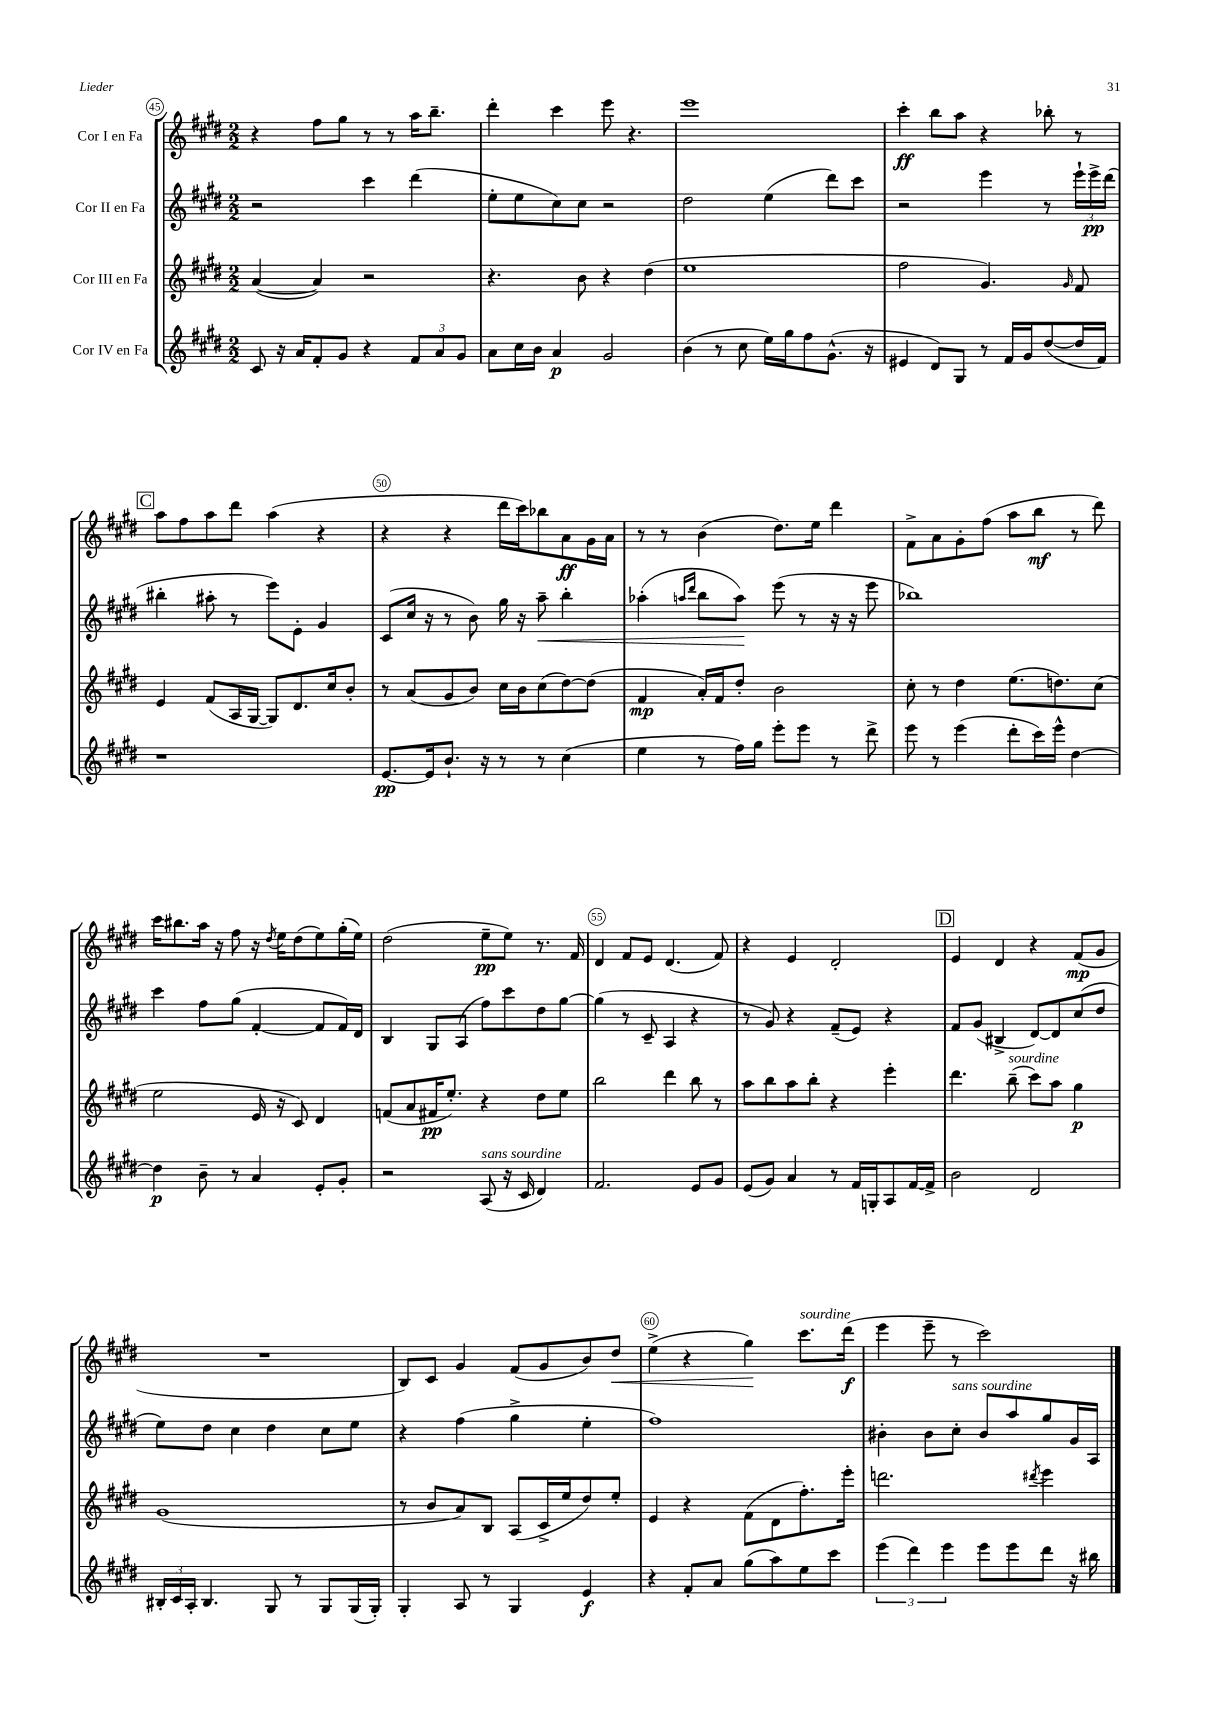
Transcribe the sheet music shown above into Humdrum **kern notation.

**kern	**dynam	**kern	**dynam	**kern	**dynam	**kern	**dynam
*part4	*part4	*part3	*part3	*part2	*part2	*part1	*part1
*staff4	*staff4	*staff3	*staff3	*staff2	*staff2	*staff1	*staff1
*I"Cor IV en Fa	*	*I"Cor III en Fa	*	*I"Cor II en Fa	*	*I"Cor I en Fa	*
*clefG2	*	*clefG2	*	*clefG2	*	*clefG2	*
*k[f#c#g#d#]	*	*k[f#c#g#d#]	*	*k[f#c#g#d#]	*	*k[f#c#g#d#]	*
*M2/2	*	*M2/2	*	*M2/2	*	*M2/2	*
=45	=45	=45	=45	=45	=45	=45	=45
8c#/	.	([4a/	.	2r	.	4r	.
16r	.	.	.	.	.	.	.
16a/KL	.	.	.	.	.	.	.
8f#'/	.	4a/])	.	.	.	8ff#\L	.
8g#/J	.	.	.	.	.	8gg#\J	.
4r	.	2r	.	4ccc#\	.	8r	.
.	.	.	.	.	.	8r	.
12f#/L	.	.	.	(4ddd#\	.	16aa\KL	.
.	.	.	.	.	.	8.bb~\J	.
12a/	.	.	.	.	.	.	.
12g#/J	.	.	.	.	.	.	.
=46	=46	=46	=46	=46	=46	=46	=46
8a\L	.	4.r	.	8ee'\L	.	4ddd#'\	.
16cc#\L	.	.	.	8ee\	.	.	.
16b\JJ	.	.	.	.	.	.	.
4a/	p	.	.	8cc#\)	.	4ccc#\	.
.	.	8b\	.	8cc#\J	.	.	.
2g#/	.	4r	.	2r	.	8eee\	.
.	.	.	.	.	.	4.r	.
.	.	(4dd#\	.	.	.	.	.
=47	=47	=47	=47	=47	=47	=47	=47
(4b\	.	1ee	.	2dd#\	.	1eee	.
8r	.	.	.	.	.	.	.
8cc#\	.	.	.	.	.	.	.
16ee\LL)	.	.	.	(4ee\	.	.	.
16gg#\J	.	.	.	.	.	.	.
8ff#\	.	.	.	.	.	.	.
(8.g#^^\J	.	.	.	8ddd#\L)	.	.	.
.	.	.	.	8ccc#\J	.	.	.
16r	.	.	.	.	.	.	.
=48	=48	=48	=48	=48	=48	=48	=48
4e#X/	.	2ff#\	.	2r	.	4ccc#'\	ff
8d#/L)	.	.	.	.	.	8bb\L	.
8G#/J	.	.	.	.	.	8aa\J	.
8r	.	4.g#/)	.	4eee\	.	4r	.
16f#/LL	.	.	.	.	.	.	.
16g#/J	.	.	.	.	.	.	.
([8dd#/	.	.	.	8r	.	8bb-X'\	.
.	.	16qqg#/	.	.	.	.	.
16dd#/L]	.	8f#/	.	24eee`\LL	.	8r	.
.	.	.	.	24eee^\	pp	.	.
16f#/JJ)	.	.	.	.	.	.	.
.	.	.	.	(24ddd#\JJ	.	.	.
!!LO:LB:g=z
!!LO:REH:place=s1:t=C
=49	=49	=49	=49	=49	=49	=49	=49
1r	.	4e/	.	4bb#X'\	.	8aa\L	.
.	.	.	.	.	.	8ff#\	.
.	.	(8f#/L	.	8aa#X'\	.	8aa\	.
.	.	16A/L	.	8r	.	8ddd#\J	.
.	.	[16G#/JJ	.	.	.	.	.
.	.	8G#/L])	.	8eee\L)	.	(4aa\	.
.	.	8.d#/	.	8e'\J	.	.	.
.	.	.	.	4g#/	.	4r	.
.	.	16cc#/k	.	.	.	.	.
.	.	8b'/J	.	.	.	.	.
=50	=50	=50	=50	=50	=50	=50	=50
[8.e/L	pp	8r	.	(8c#/L	.	4r	.
.	.	(8a/L	.	16cc#/Jk	.	.	.
16e/k]	.	.	.	16r	.	.	.
8.b`/J	.	8g#/	.	8r	.	4r	.
.	.	8b/J)	.	8b\)	.	.	.
16r	.	.	.	.	.	.	.
8r	.	16cc#\LL	.	16gg#\	.	16ddd#\LL	.
.	.	16b\J	.	16r	.	16ccc#\J)	.
!	!	!	!	!	!LO:HP:b	!	!
8r	.	(8cc#\	.	8aa~\	<	8bb-X\	.
(4cc#\	.	[8dd#\)	.	4bb'\	.	8a\	ff
.	.	(8dd#\J]	.	.	.	16g#\L	.
.	.	.	.	.	.	16a\JJ	.
=51	=51	=51	=51	=51	=51	=51	=51
4ee\	.	4f#/	mp	(4aa-X'\	.	8r	.
.	.	.	.	.	.	8r	.
.	.	.	.	16qqaan/LL	.	.	.
.	.	.	.	16qqddd#/JJ	.	.	.
8r	.	16a'/LL)	.	8bb\L	.	(4b\	.
.	.	16f#/J	.	.	.	.	.
16ff#\LL)	.	8dd#'/J	.	8aa\J)	.	.	.
16gg#\JJ	.	.	.	.	.	.	.
8eee'\L	.	2b\	.	(8eee\	[	8.dd#\L)	.
8eee\J	.	.	.	8r	.	.	.
.	.	.	.	.	.	16ee\Jk	.
8r	.	.	.	16r	.	4ddd#\	.
.	.	.	.	16r	.	.	.
8ddd#^\	.	.	.	8eee\	.	.	.
=52	=52	=52	=52	=52	=52	=52	=52
8eee\	.	8cc#'\	.	1bb-X)	.	8f#^\L	.
8r	.	8r	.	.	.	8a\	.
(4eee\	.	4dd#\	.	.	.	8g#'\	.
.	.	.	.	.	.	(8ff#\J	.
8ddd#'\L	.	(8.ee\L	.	.	.	8aa\L	.
16ccc#\L)	.	.	.	.	.	8bb\J	mf
16eee^^\JJ	.	8.ddn\)	.	.	.	.	.
[4dd#\	.	.	.	.	.	8r	.
.	.	(8cc#\J	.	.	.	8ddd#\)	.
!!LO:LB:g=z
=53	=53	=53	=53	=53	=53	=53	=53
4dd#\]	p	2ee\	.	4ccc#\	.	16ccc#\KL	.
.	.	.	.	.	.	8.bb#X\	.
8b~\	.	.	.	8ff#\L	.	16aa\Jk	.
.	.	.	.	.	.	16r	.
8r	.	.	.	(8gg#\J	.	8ff#\	.
4a/	.	16e/	.	[4f#'/	.	16r	.
.	.	.	.	.	.	8qdd#/	.
.	.	16r	.	.	.	16ee\KL	.
.	.	8c#/)	.	.	.	(8dd#\	.
8e'/L	.	4d#/	.	8f#/L]	.	8ee\)	.
8g#'/J	.	.	.	16f#/L)	.	(16gg#'\L	.
.	.	.	.	16d#/JJ	.	16ee\JJ)	.
=54	=54	=54	=54	=54	=54	=54	=54
2r	.	(8fn/L	.	4B/	.	(2dd#\	.
.	.	8a/	.	.	.	.	.
.	.	16f#X/K	pp	8G#/L	.	.	.
.	.	8.ee'/J)	.	.	.	.	.
.	.	.	.	(8A/J	.	.	.
!LO:TX:a:i:t=sans sourdine	!	!	!	!	!	!	!
(8A/	.	4r	.	8ff#\L)	.	8ee~\L	pp
16r	.	.	.	8ccc#\	.	8ee\J)	.
16c#/	.	.	.	.	.	.	.
4d#/)	.	8dd#\L	.	8dd#\	.	8.r	.
.	.	8ee\J	.	[8gg#\J	.	.	.
.	.	.	.	.	.	16f#/	.
=55	=55	=55	=55	=55	=55	=55	=55
2.f#/	.	2bb\	.	(4gg#\]	.	4d#/	.
.	.	.	.	8r	.	8f#/L	.
.	.	.	.	8c#~/	.	8e/J	.
.	.	4ddd#\	.	4A/	.	(4.d#/	.
8e/L	.	8bb\	.	4r	.	.	.
8g#/J	.	8r	.	.	.	8f#/)	.
=56	=56	=56	=56	=56	=56	=56	=56
(8e/L	.	8aa\L	.	8r	.	4r	.
8g#/J)	.	8bb\	.	8g#/)	.	.	.
4a/	.	8aa\	.	4r	.	4e/	.
.	.	8bb'\J	.	.	.	.	.
8r	.	4r	.	(8f#~/L	.	2d#'/	.
16f#/LL	.	.	.	8e/J)	.	.	.
16Gn'/J	.	.	.	.	.	.	.
8A/	.	4eee'\	.	4r	.	.	.
[16f#/L	.	.	.	.	.	.	.
16f#^/JJ]	.	.	.	.	.	.	.
!!LO:REH:place=s1:t=D
=57	=57	=57	=57	=57	=57	=57	=57
2b\	.	4.ddd#\	.	8f#/L	.	4e/	.
.	.	.	.	(8g#/J	.	.	.
.	.	.	.	4B#X^/	.	4d#/	.
!	!	!LO:TX:a:i:t=sourdine	!	!	!	!	!
.	.	(8bb~\	.	.	.	.	.
2d#/	.	8ccc#\L)	.	[8d#/L)	.	4r	.
.	.	8aa\J	.	8d#/]	.	.	.
.	.	4gg#\	p	(8cc#/	.	(8f#/L	mp
.	.	.	.	8dd#/J	.	8g#/J	.
!!LO:LB:g=z
=58	=58	=58	=58	=58	=58	=58	=58
24B#X'/LL	.	(1g#	.	8ee\L)	.	1r	.
24c#/	.	.	.	.	.	.	.
24A'/JJ	.	.	.	.	.	.	.
4.B#/	.	.	.	8dd#\J	.	.	.
.	.	.	.	4cc#\	.	.	.
8G#/	.	.	.	4dd#\	.	.	.
8r	.	.	.	.	.	.	.
8G#/L	.	.	.	8cc#\L	.	.	.
(16G#/L	.	.	.	8ee\J	.	.	.
16G#'/JJ)	.	.	.	.	.	.	.
=59	=59	=59	=59	=59	=59	=59	=59
4G#'/	.	8r	.	4r	.	8B/L)	.
.	.	8b/L	.	.	.	8c#/J	.
8A/	.	8a/)	.	(4ff#\	.	4g#/	.
8r	.	8B/J	.	.	.	.	.
4G#/	.	(8A/L	.	4gg#^\	.	(8f#/L	.
.	.	16c#^/L	.	.	.	8g#/	.
.	.	16ee/J	.	.	.	.	.
4e/	f	8dd#/)	.	4ee'\	.	8b/)	.
!	!	!	!	!	!	!	!LO:HP:b
.	.	8ee'/J	.	.	.	8dd#/J	<
=60	=60	=60	=60	=60	=60	=60	=60
4r	.	4e/	.	1ff#)	.	(4ee^\	.
8f#'/L	.	4r	.	.	.	4r	.
8a/J	.	.	.	.	.	.	.
(8gg#\L	.	(8f#\L	.	.	.	4gg#\)	.
8aa\)	.	8d#\	.	.	.	.	.
!	!	!	!	!	!	!LO:TX:a:i:t=sourdine	!
8ee\	.	8.ff#'\)	.	.	.	8.ccc#\L	[
8ccc#\J	.	.	.	.	.	.	.
.	.	16eee'\Jk	.	.	.	(16ddd#\Jk	f
=61	=61	=61	=61	=61	=61	=61	=61
(6eee\	.	2.dddn\	.	4b#X'\	.	4eee\	.
6ddd#\)	.	.	.	.	.	.	.
.	.	.	.	8b#\L	.	8eee~\	.
6eee\	.	.	.	.	.	.	.
!	!	!	!	!LO:TX:a:i:t=sans sourdine	!	!	!
.	.	.	.	8cc#'\J	.	8r	.
8eee\L	.	.	.	8b#/L	.	2ccc#\)	.
8eee\	.	.	.	8aa/	.	.	.
.	.	8qddd#X/	.	.	.	.	.
8ddd#\J	.	4eee\	.	8gg#/	.	.	.
16r	.	.	.	16g#/L	.	.	.
16bb#X\	.	.	.	16A/JJ	.	.	.
==	==	==	==	==	==	==	==
*-	*-	*-	*-	*-	*-	*-	*-
